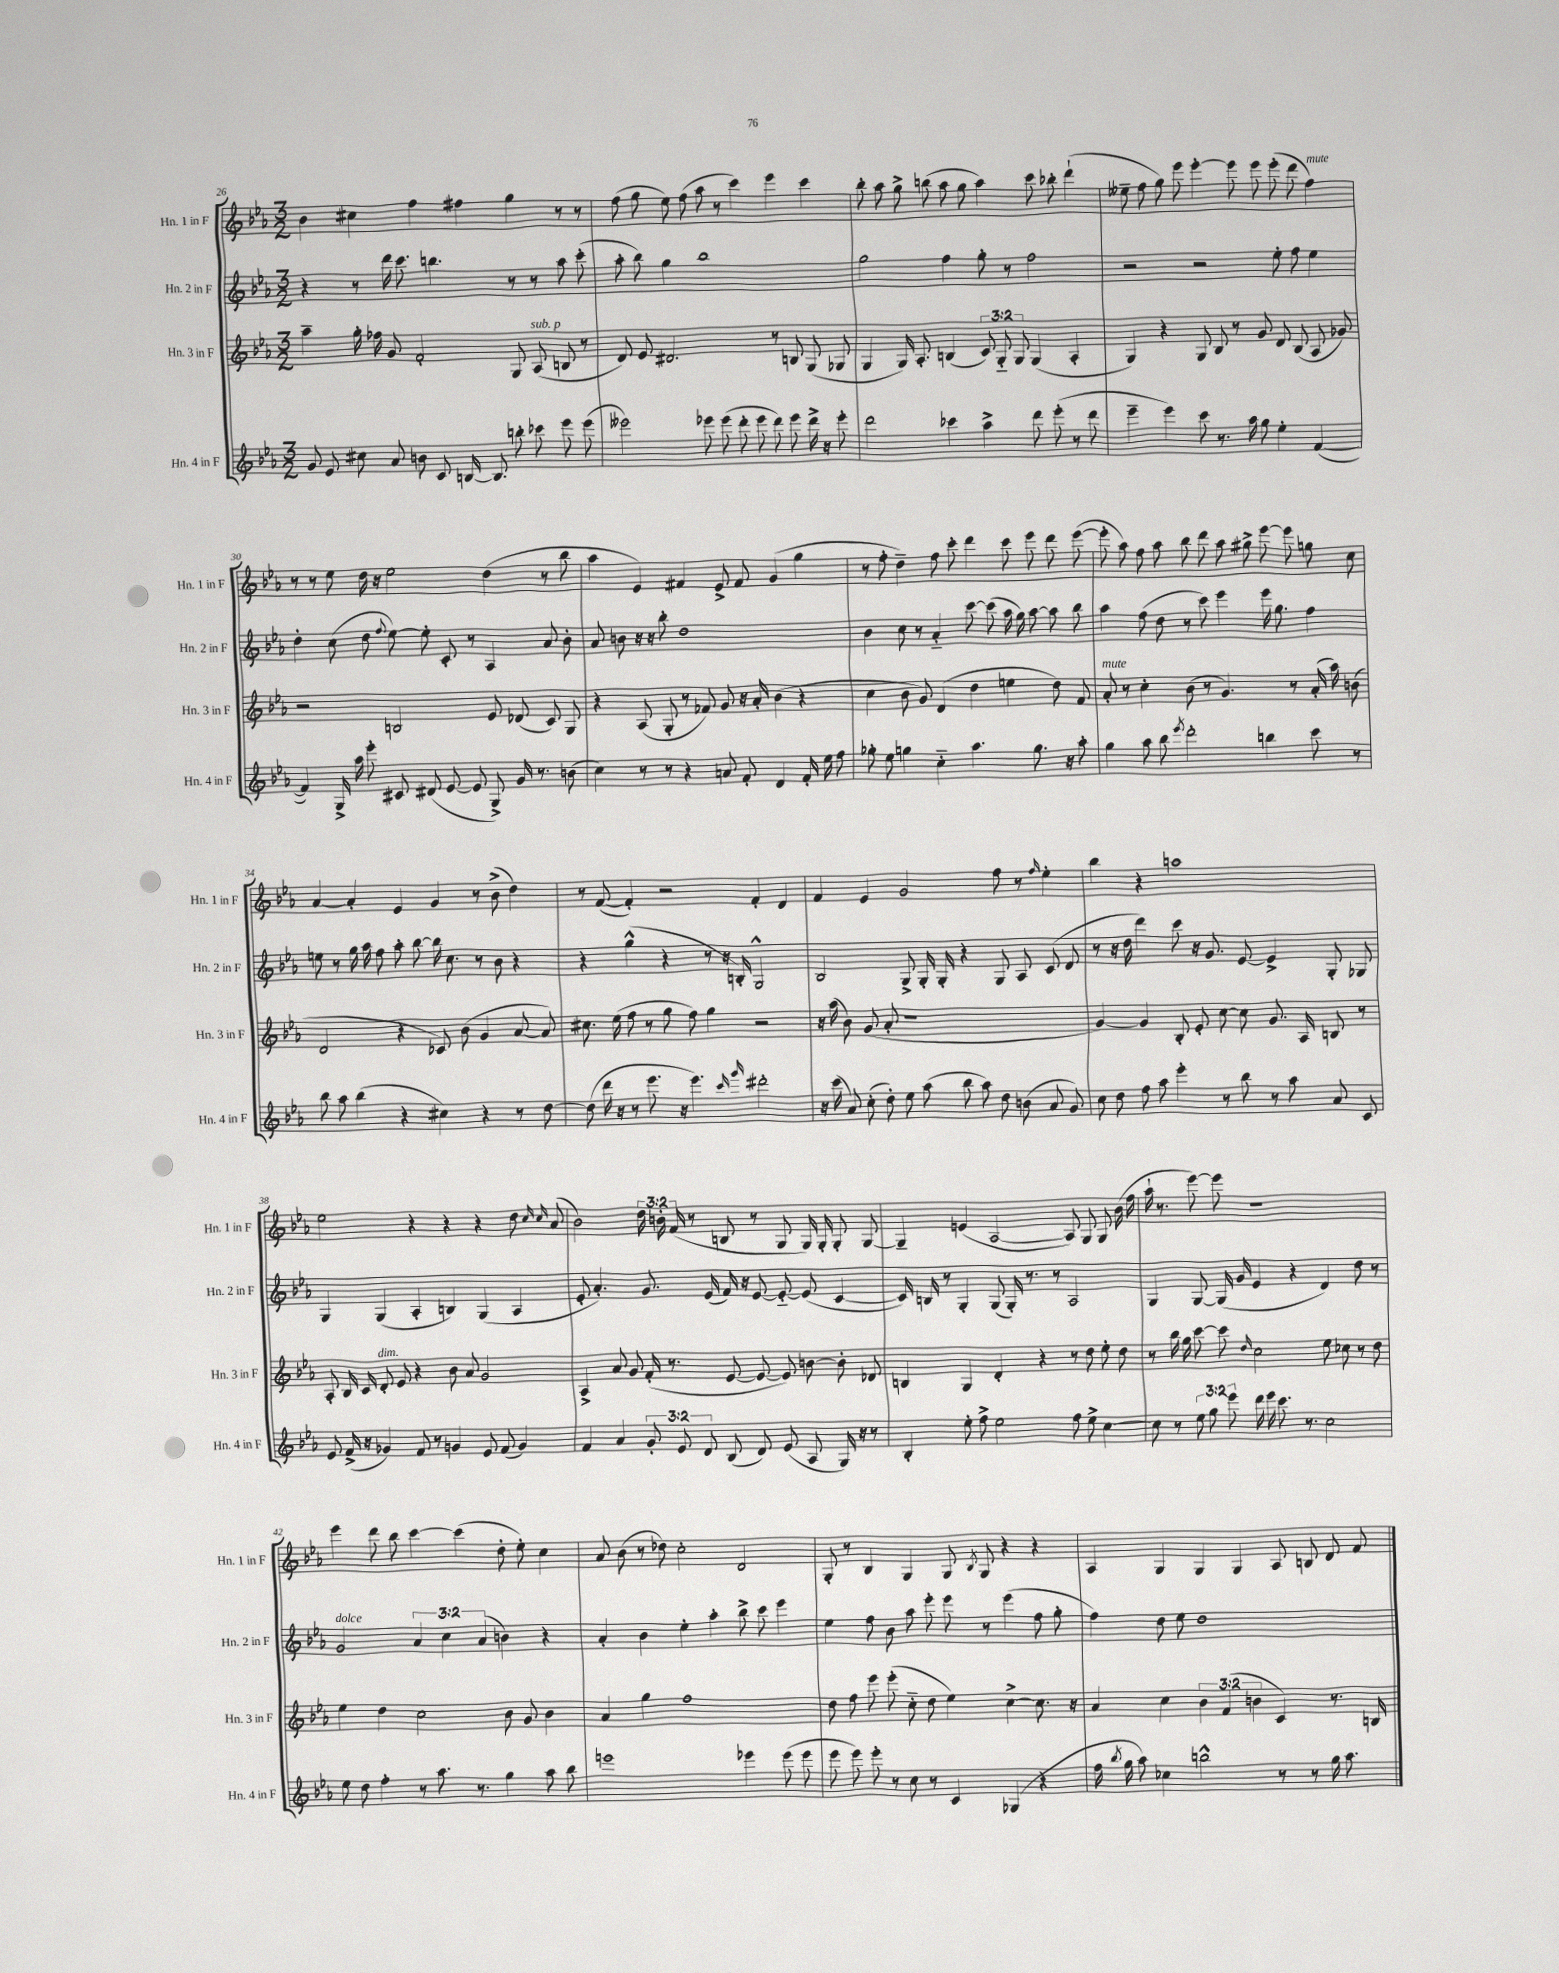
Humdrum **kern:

**kern	**kern	**kern	**kern
*staff4	*staff3	*staff2	*staff1
*clefG2	*clefG2	*clefG2	*clefG2
*k[b-e-a-]	*k[b-e-a-]	*k[b-e-a-]	*k[b-e-a-]
*M3/2	*M3/2	*M3/2	*M3/2
8g	4aa-~	4r	4b-
8e-	.	.	.
8cc#	16gg'	8r	4cc#
.	16ff-	.	.
8a-	8g	16ddd	.
.	.	8.ccc	.
8b	2f'	.	4ff
8c	.	4.bb	.
[16B	.	.	4ff#
8.B]	.	.	.
8bb'	8G	8r	4gg
8ccc-	(8A-	8r	.
8eee-	8B	8aa-	8r
(8eee-	8r	(8ccc'	8r
=	=	=	=
2eee--)	8d)	8aa-'	(8ff
.	8e-	8bb-)	8gg
.	2.d#	4gg	8ee-)
.	.	.	(8ff
8eee-	.	1bb-	8aa-
(8eee-	.	.	8r
8ddd'	.	.	4ccc)
8eee-	.	.	.
8ddd)	8r	.	4eee-
8eee-	8B	.	.
16ddd^	(8G	.	4ccc
16r	.	.	.
8eee-'	8G-	.	.
=	=	=	=
2ddd	4G	2gg	8bb-'
.	.	.	8aa-
.	16G)	.	8gg^
.	8.A-'	.	.
.	.	.	(8bb
4ccc-	(4B	4ff	8aa-
.	.	.	8gg
4aa-^	12c)	8gg'	4aa-)
.	12G'~	.	.
.	.	8r	.
.	12G	.	.
8ddd	(4G	2ff	8ccc
(8eee-'	.	.	8bb-'
8r	4A-'	.	(4ddd`
8ddd	.	.	.
=	=	=	=
4eee-~	4G)	2r	8ee--~
.	.	.	8ff
4eee-)	4r	.	8gg)
.	.	.	8eee-
8ccc	8G	2r	[4eee-'
8.r	8B-	.	.
.	8r	.	8eee-]
16aa-	.	.	.
8gg	8g	.	8eee-
4ee-'	8d	8ee-'	(8eee-'
.	(8B-	8ff	8ddd
([4f	8A-	4ee-	4ff)
.	8g-)	.	.
=	=	=	=
4f])	2r	4dd'	8r
.	.	.	8r
16G^	.	(8cc	8ee-
16aa-	.	.	.
8eee-'	.	8dd	16dd
.	.	.	16r
.	.	8qqff	.
8c#	2B	[8ee-)	2ee-
(8d#	.	8ee-']	.
[8e-	.	8c'	.
8e-]	.	8r	.
8G^)	8e-	4A-	(4dd
16g	(8d-	.	.
8.r	.	.	.
.	8c)	8a-	8r
(8b	8G	8b-'	8bb-
=	=	=	=
4cc)	4r	8a-	4aa-
.	.	8b	.
8r	(8A-	16r	4e-)
.	.	16r	.
8r	8G'	8bb-'	.
4r	8r	1dd	4f#
.	8f-)	.	.
8a	8g	.	8e-^
8f'	16r	.	8f#
.	16a-'	.	.
4d	(4b-	.	(4g
16f'	4r	.	4gg
16ee-	.	.	.
8ff	.	.	.
=	=	=	=
8gg-'	4cc	4b-	8r
8ee-	.	.	8ff'
4gg	8b-	8cc	4dd~)
.	8g)	8r	.
4cc'~	(4d	4a-'~	8ff
.	.	.	8ccc'
4.aa-	4dd	[8ccc	4ddd
.	.	(8ccc]	.
.	4ee	16aa-	8ccc
.	.	16gg)	.
8.gg	.	[8aa-	8eee-
.	8dd)	8aa-]	8ddd
16r	.	.	.
8aa-'	8f	8bb-	([8eee-
=	=	=	=
4gg	8a-'	4aa-	8eee-']
.	8r	.	8aa-)
8aa-	4cc'	(8ff	8ff
8bb-	.	8dd	8aa-
8qeee-	.	.	.
2ddd'	(8b-	8r	8bb-
.	8r	8ccc)	8ddd
.	4.g)	4eee-	8aa-
.	.	.	8gg#^
4bb	.	16eee-	[8eee-
.	.	8.gg	.
.	8r	.	8eee-]
8ccc	(16a-'	4ff	8gg
.	16aa-)	.	.
8r	(8b	.	8cc
=	=	=	=
8bb-	2d	8ee	[4a-
8aa-	.	8r	.
(4bb-	.	16gg	4a-']
.	.	16aa-	.
.	.	8ff	.
4r	4r	8aa-'	4e-
.	.	[8bb-	.
4cc#)	8c-)	16bb-]	4g
.	.	8.cc	.
.	(8b-	.	.
4r	4g	8r	8r
.	.	8b-	(8b-^
8r	[8a-	4r	4dd)
[8dd	8a-])	.	.
=	=	=	=
(8dd]	8.cc#	4r	8r
16ddd	.	.	([8f
16r	(16ee-	.	.
8r	8ff	(4gg^^	4f'])
8.eee-	8r	.	.
.	8gg	4r	2r
16r	.	.	.
4.eee-)	8ff)	.	.
.	4gg	8r	.
.	.	16r	.
.	.	16B')	.
16qqccc	.	.	.
16qqggg	.	.	.
2ddd#'	2r	2G^^	4f'
.	.	.	4d
=	=	=	=
16r	16r	2B-	4f
(16ccc	(16aa-	.	.
8a-)	8b-)	.	.
(8cc'	(8g	.	4e-
8dd')	8a-'	.	.
8ee-	1r	8G^	2g
(8aa-	.	16G'	.
.	.	16G'	.
8bb-	.	4r	.
8aa-)	.	.	.
8dd	.	8G	8ff
(8b	.	8A-	8r
.	.	.	16qqff
8a-	.	(8c	4ee-'
8g)	.	8d	.
=	=	=	=
8cc	[4g)	8r	4bb-
8dd	.	16r	.
.	.	16dd	.
8ff	4g]	4ddd)	4r
8aa-	.	.	.
4eee-'	8B-'	8ccc	1aa
.	8e-'	16r	.
.	.	8.g	.
8r	[8cc	.	.
8bb-	8cc]	[8e-	.
8r	8.g	4e-^]	.
8aa-	.	.	.
.	16A-	.	.
8a-	8B	8G'	.
8c	8r	8G-	.
=	=	=	=
8e-	8A-'	4G	2ee-
(16f^	16B-	.	.
16r	16c	.	.
4g-)	8d'	(4G	.
.	8e-	.	.
8f	4r	4A-'	4r
8r	.	.	.
4g	8b-	4B)	4r
.	8a-	.	.
8e-	2g	(4G	4r
(8f	.	.	.
4g)	.	4A-	8dd
.	.	.	16qqcc
.	.	.	16qqcc
.	.	.	(8a-
=	=	=	=
4f	4A-^	8e-'	2b-)
.	.	4.a-')	.
4a-	8a-	.	.
.	8g	.	.
12g'	(16f'	8.g	24dd
.	.	.	24b'
.	8.r	.	.
12e-	.	.	(24f
.	.	.	8r
12d	.	.	.
.	.	(16e-	.
(8B-	[8e-	16f)	8B
.	.	16r	.
8d)	8e-_	[8e-	8r
(8e-	8e-])	8e-'~_	8G
8A-	[8b	(8e-]	16G)
.	.	.	16G'
16G)	8b']	[4c	8G'
16r	.	.	.
8r	8d-	.	[8G
=	=	=	=
4B-'	4B	16c])	4G~]
.	.	16B	.
.	.	8r	.
8ee-'	4G	4G'	(4e
8ff^	.	.	.
2ee-	4d'	(8G	[2A-
.	.	16G')	.
.	.	8.r	.
.	4r	.	.
.	.	8r	.
8ff	8r	2A-	8A-])
8ee-^	8dd	.	8G
[4cc	8ee-'	.	8G
.	8dd	.	(16b-
.	.	.	16ff
=	=	=	=
8cc]	8r	4G	16aa-`
.	.	.	8.r
8r	16bb-	.	.
.	16gg	.	.
12ee-	[8ccc	[8G	[8eee-)
12gg	.	.	.
.	8ccc]	(16G]	8eee-]
12eee-	.	.	.
.	.	16g	.
.	16qqdd	.	.
16ddd	2cc	4e-	1r
16eee-	.	.	.
8.ccc	.	.	.
.	.	4r	.
8.r	.	.	.
2cc	8ee-	4d)	.
.	8cc-	.	.
.	8r	8dd	.
.	8dd	8r	.
=	=	=	=
8ee-	4ee-	2g	4eee-
8dd	.	.	.
4ff'	4dd	.	8ddd
.	.	.	8bb-
8r	2cc	6a-	[4ccc
8.aa-	.	.	.
.	.	6cc	.
.	.	.	(4ccc]
8.r	.	.	.
.	.	(6a-	.
4gg	8b-	4b)	8dd'
.	8g	.	8ee-')
8aa-	4b-	4r	4cc
8bb-	.	.	.
=	=	=	=
1eee	4a-	4a-'	8a-
.	.	.	(8b-
.	4gg	4b-	8r
.	.	.	8dd-)
.	1ff	4ee-'	2cc'
.	.	4aa-'	.
4eee-	.	8bb-^	2d
.	.	8ccc	.
(8eee-	.	4eee-	.
8eee-	.	.	.
=	=	=	=
8eee-	8dd	4ee-	8G'
8eee-)	8ff	.	8r
8eee-'	8eee-	8ff	4B-
8r	(8eee-'	8b-	.
8cc	8cc'~	8aa-	4G
8r	8dd	8eee-'	.
4c	4ee-)	8eee-	8G
.	.	.	8qB-
.	.	8r	8G
(4G-	[4cc^	(4eee-	4r
4r	8.cc]	8ff	4r
.	.	8gg'	.
.	16r	.	.
=	=	=	=
16ff	4a-	4ff)	4A-
8qbb-	.	.	.
16gg	.	.	.
8aa-)	.	.	.
4cc-	4cc	8dd	4G
.	.	8ee-	.
2bb^^	6b-	1dd	4G
.	(6f	.	.
.	.	.	4G
.	6b	.	.
8r	4c)	.	8A-
8r	.	.	8B
16gg	8.r	.	8d
8.aa-	.	.	.
.	.	.	8f
.	16B	.	.
==	==	==	==
*-	*-	*-	*-
